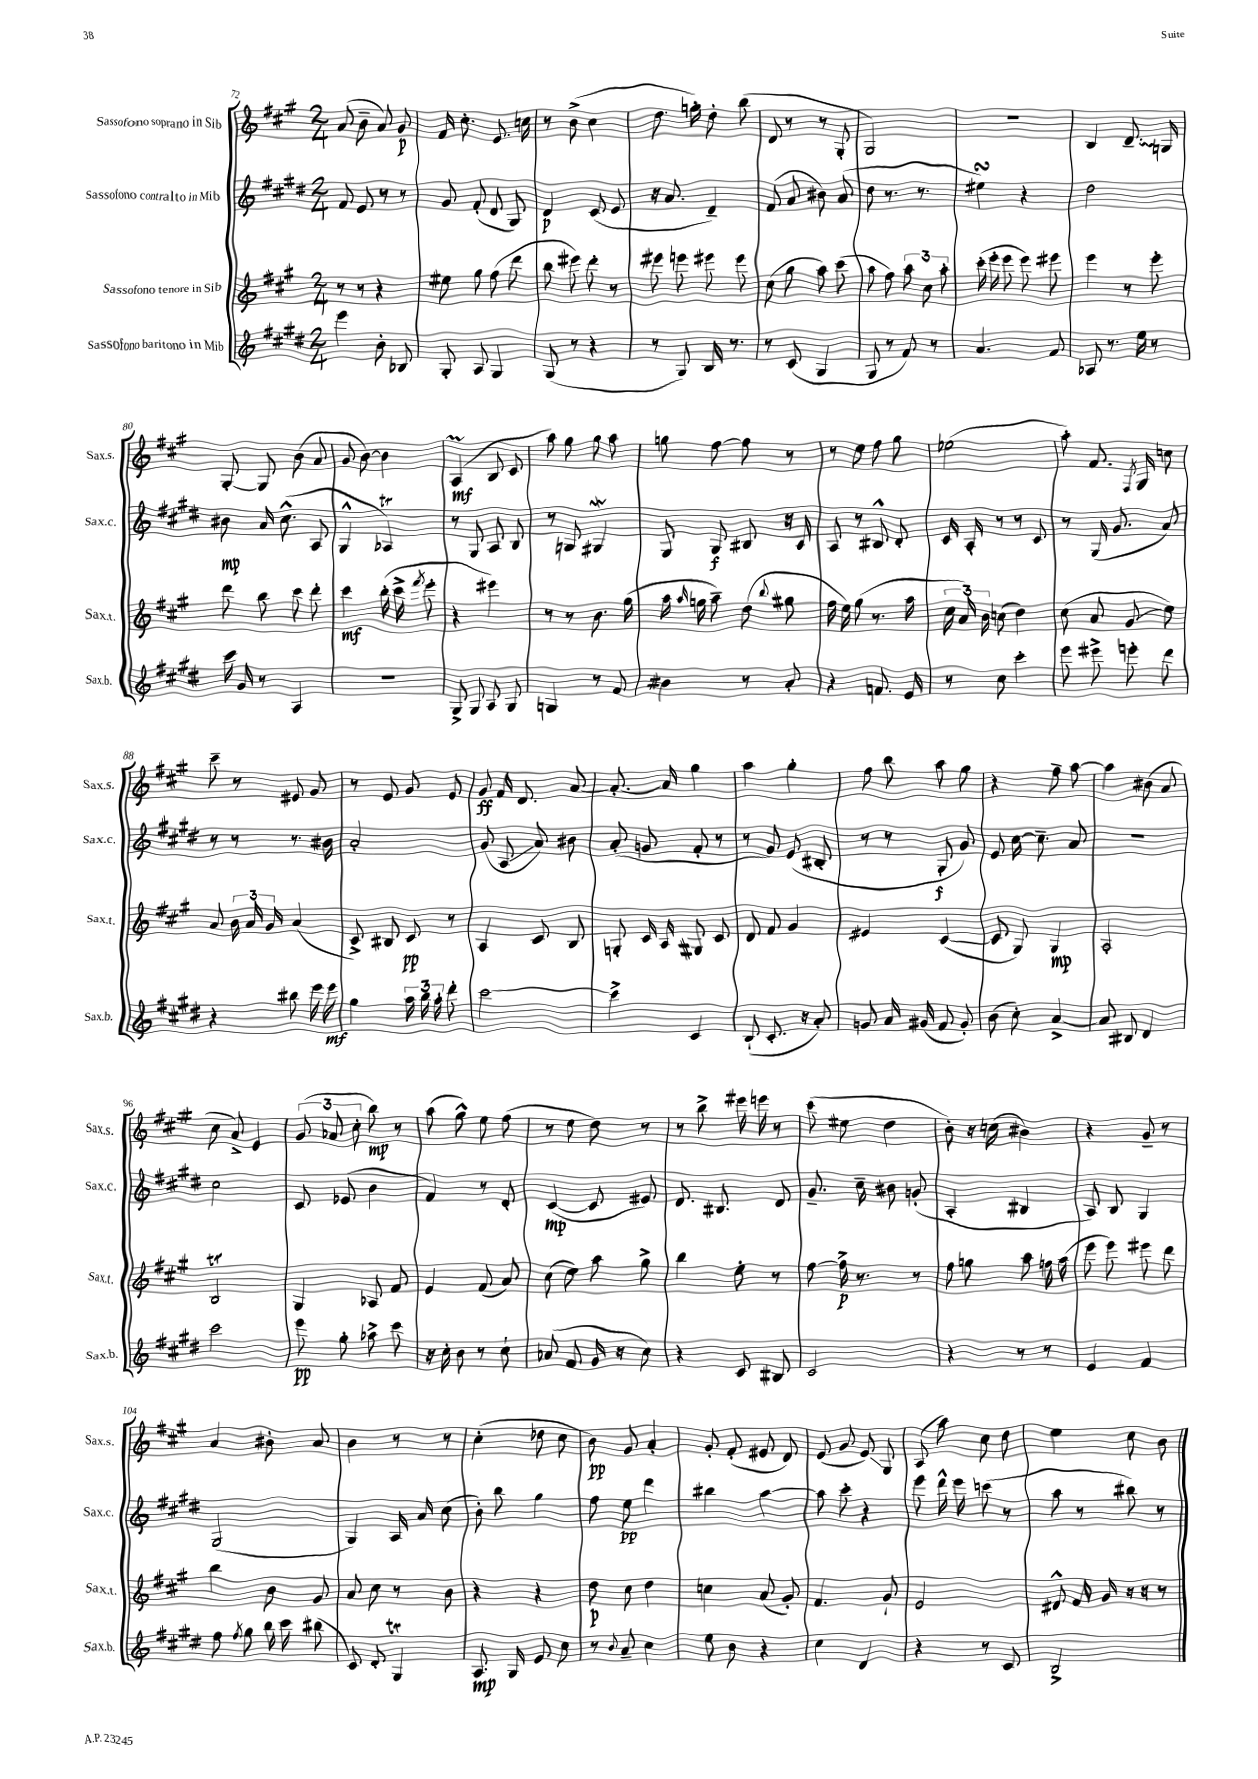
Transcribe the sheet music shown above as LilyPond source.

<<
\new StaffGroup <<
\new Staff = "s0" \with { instrumentName = "Sassofono soprano in Sib" shortInstrumentName = "Sax.s." } {
    \clef treble \key a \major \numericTimeSignature \time 2/4
    \autoBeamOff a'8( b'8-- a'8) gis'8\p |
    fis'16 cis''8.-. e'8. c''16 |
    r8 b'8->( cis''4 |
    d''8. g''16-.) d''8-. b''8( |
    d'8 r8 r8 gis8-. |
    gis2) |
    R2 |
    b4 \once \override Glissando.style = #'zigzag d'8.--\glissando g16 |
    gis8~-. gis8 b'8( a'8 |
    gis'8 b'8~) b'4 |
    a4\prall\mf( b8 cis'8 |
    a''8) gis''8 gis''8 a''8 |
    g''8 fis''8~ fis''8 r8 |
    r8 e''8 fis''8 gis''8 |
    ees''2( |
    a''8-.) fis'8. \acciaccatura { fis8 } gis16 c''8 |
    cis'''8-- r8 eis'8 gis'8 |
    r8 e'8 gis'8 e'8 |
    gis'8\ff fis'16 d'8. a'8~ |
    a'8.~-. a'16 gis''4 |
    a''4 gis''4-. |
    fis''8 b''8 a''8 gis''8 |
    r4 fis''8-- a''8~ |
    a''4 bis'8( a'8 |
    cis''8 a'8->) e'4 |
    \tuplet 3/2 { gis'8( aes'8 cis''8-. } b''8\mp) r8 |
    a''8( gis''8-^) e''8 fis''8( |
    r8 e''8 d''8) r8 |
    r8 b''8-> eis'''16 e'''16 r8 |
    cis'''8( eis''8 d''4 |
    b'8-.) r16 c''16( bis'4) |
    r4 gis'8-- r8 |
    a'4 bis'8-. a'8 |
    b'4 r8 r8 |
    cis''4-.( des''8 cis''8 |
    b'8\pp) gis'8 a'4-. |
    gis'8-. fis'8-.( eis'8 d'8) |
    e'8( gis'8 e'8\glissando) gis8 |
    a8( a''8) cis''8 d''8 |
    e''4 cis''8 b'8 \bar "|." |
}
\new Staff = "s1" \with { instrumentName = "Sassofono contralto in Mib" shortInstrumentName = "Sax.c." } {
    \clef treble \key e \major \numericTimeSignature \time 2/4
    \autoBeamOff fis'8 e'8 r8 r8 |
    gis'8 fis'8-.( dis'8 gis8) |
    dis'4\p cis'8( e'8 |
    r16 a'8. dis'4--) |
    fis'8( a'8 bis'8) a'8( |
    dis''8 r8. r8. |
    eis''4\turn) r4 |
    dis''2 |
    bis'8\mp a'16 cis''8.-^( a8 |
    gis4-^ aes4\trill) |
    r8 gis8 a8 b8 |
    r8 g8 gis4\mordent |
    gis8 gis8\f bis8 r16 cis'16 |
    a8 r8 bis8-^ dis'8-. |
    cis'16 a16-. r8 r8 cis'8 |
    r8 gis16( gis'8. a'8) |
    r8 r8 r8. bis'16 |
    a'2-. |
    gis'8( a8\glissando a'8) bis'8 |
    a'8-.( g'8 fis'8-. r8 |
    r8 gis'8) e'8( bis8-. |
    r8 r8 gis8-.\f gis'8) |
    e'8 cis''16~ cis''8.-- a'8 |
    R2 |
    cis''2 |
    cis'8 ees'8( b'4 |
    fis'4) r8 dis'8-. |
    cis'4~\mp( cis'8 eis'8) |
    dis'8. bis8. dis'8 |
    gis'8.-- cis''16-- bis'8 g'8-.( |
    a4-. bis4 |
    a8) b8 gis4 |
    gis2( |
    gis4) a16 a'16 cis''8( |
    b'8-.) b''8 gis''4 |
    fis''8 e''8\pp dis'''4 |
    bis''4 a''4~ |
    a''8 cis'''8-. r4 |
    e'''8 dis'''16-^ e'''16 c'''8( r8 |
    a''8 r8 bis''8) r8 \bar "|." |
}
\new Staff = "s2" \with { instrumentName = "Sassofono tenore in Sib" shortInstrumentName = "Sax.t." } {
    \clef treble \key a \major \numericTimeSignature \time 2/4
    \autoBeamOff r8 r8 r4 |
    eis''8 gis''8 fis''8( d'''8 |
    b''8 eis'''8) d'''8-. r8 |
    eis'''8 e'''8 eis'''8 eis'''8 |
    cis''8( gis''8 a''8) cis'''8( |
    a''8 fis''8) \tuplet 3/2 { a''8 cis''8 a''8-. } |
    cis'''16-.( e'''16-. e'''8 e'''8) eis'''8 |
    e'''4 r8 e'''8-. |
    d'''8 b''8 cis'''8 d'''8-. |
    cis'''4\mf b''16-.( cis'''16-> \acciaccatura { fis'''8 } e'''8-. |
    r4 eis'''4) |
    r8 r8 b'8. gis''16( |
    a''16 \grace { a''16 } g''16 a''8--) d''8( \appoggiatura { b''8 } gis''8 |
    fis''16 e''16) gis''8( r8. a''16 |
    \tuplet 3/2 { cis''16 a'16) b'16 } c''8( d''4) |
    cis''8( a'8 gis'8\glissando e''8) |
    a'8 \tuplet 3/2 { b'16 a'16 gis'16 } a'4( |
    cis'8->) bis8 cis'8\pp r8 |
    a4 cis'8 b8 |
    g8-. cis'16 a16 gis8 cis'8 |
    d'8 fis'8 gis'4 |
    eis'4 cis'4~( |
    cis'8 gis8) gis4\mp |
    a2-. |
    b2\trill |
    gis4 aes8 fis'8 |
    e'4 fis'8( a'8) |
    cis''8( e''8) a''8 gis''8-> |
    b''4 e''8-. r8 |
    fis''8~ fis''16->\p r8. r8 |
    fis''8 g''8 a''8 f''16 a''16( |
    e'''8 e'''8) eis'''8 d'''8 |
    b''4 b'8 gis'8 |
    a'8 cis''8 r8 b'8 |
    r4 r4 |
    d''8\p cis''8 d''4 |
    c''4 a'8( gis'8-.) |
    fis'4. gis'8-! |
    e'2 |
    dis'8-^ fis'16 gis'16 r16 r16 r8 \bar "|." |
}
\new Staff = "s3" \with { instrumentName = "Sassofono baritono in Mib" shortInstrumentName = "Sax.b." } {
    \clef treble \key e \major \numericTimeSignature \time 2/4
    \autoBeamOff e'''4 b'8-. bes8 |
    gis8-. a8 gis4 |
    gis8( r8 r4 |
    r8 gis8) b16 r8. |
    r8 cis'8( gis4 |
    gis8 r8 fis'8) r8 |
    a'4. fis'8 |
    aes8 r8. e''16 r8 |
    cis'''16 gis'16 r8 a4 |
    R2 |
    gis8-> gis8 a8 gis8 |
    g4 r8 fis'8 |
    bis'4 r8 a'8-. |
    r4 f'8. e'16 |
    r8 cis''8 cis'''4-. |
    e'''8 eis'''8-> e'''8-. dis'''8 |
    r4 bis''8 e'''16 e'''16\mf |
    gis''4 \tuplet 3/2 { a''16 b''16 a''16-. } dis'''8-. |
    cis'''2~ |
    cis'''4-> cis'4 |
    b8-!( cis'8.-. r16 a'8-.) |
    g'8 a'16 gis'16( fis'8 gis'8-.) |
    b'8( cis''8-.) a'4~-> |
    a'8 bis8 dis'4 |
    cis'''2 |
    e'''8\pp gis''8-. aes''8-> cis'''8 |
    r16 cis''16-. b'8 r8 cis''8-! |
    aes'8( fis'8 gis'16 r16 cis''8) |
    r4 cis'8 bis8 |
    cis'2 |
    r4 r8 r8 |
    e'4 fis'4 |
    fis''8 \acciaccatura { fis''8 } gis''8 b''16 cis'''16 bis''8( |
    cis'8) dis'8-. gis4\trill |
    a8.\mp gis16 e'8 cis''8 |
    r8 \appoggiatura { b'8 } a'8-- cis''4 |
    e''8 b'8 r4 |
    cis''4 dis'4 |
    r4 r8 cis'8 |
    b2-> \bar "|." |
}
>>
>>
\layout { \context { \Score currentBarNumber = #72 } }
